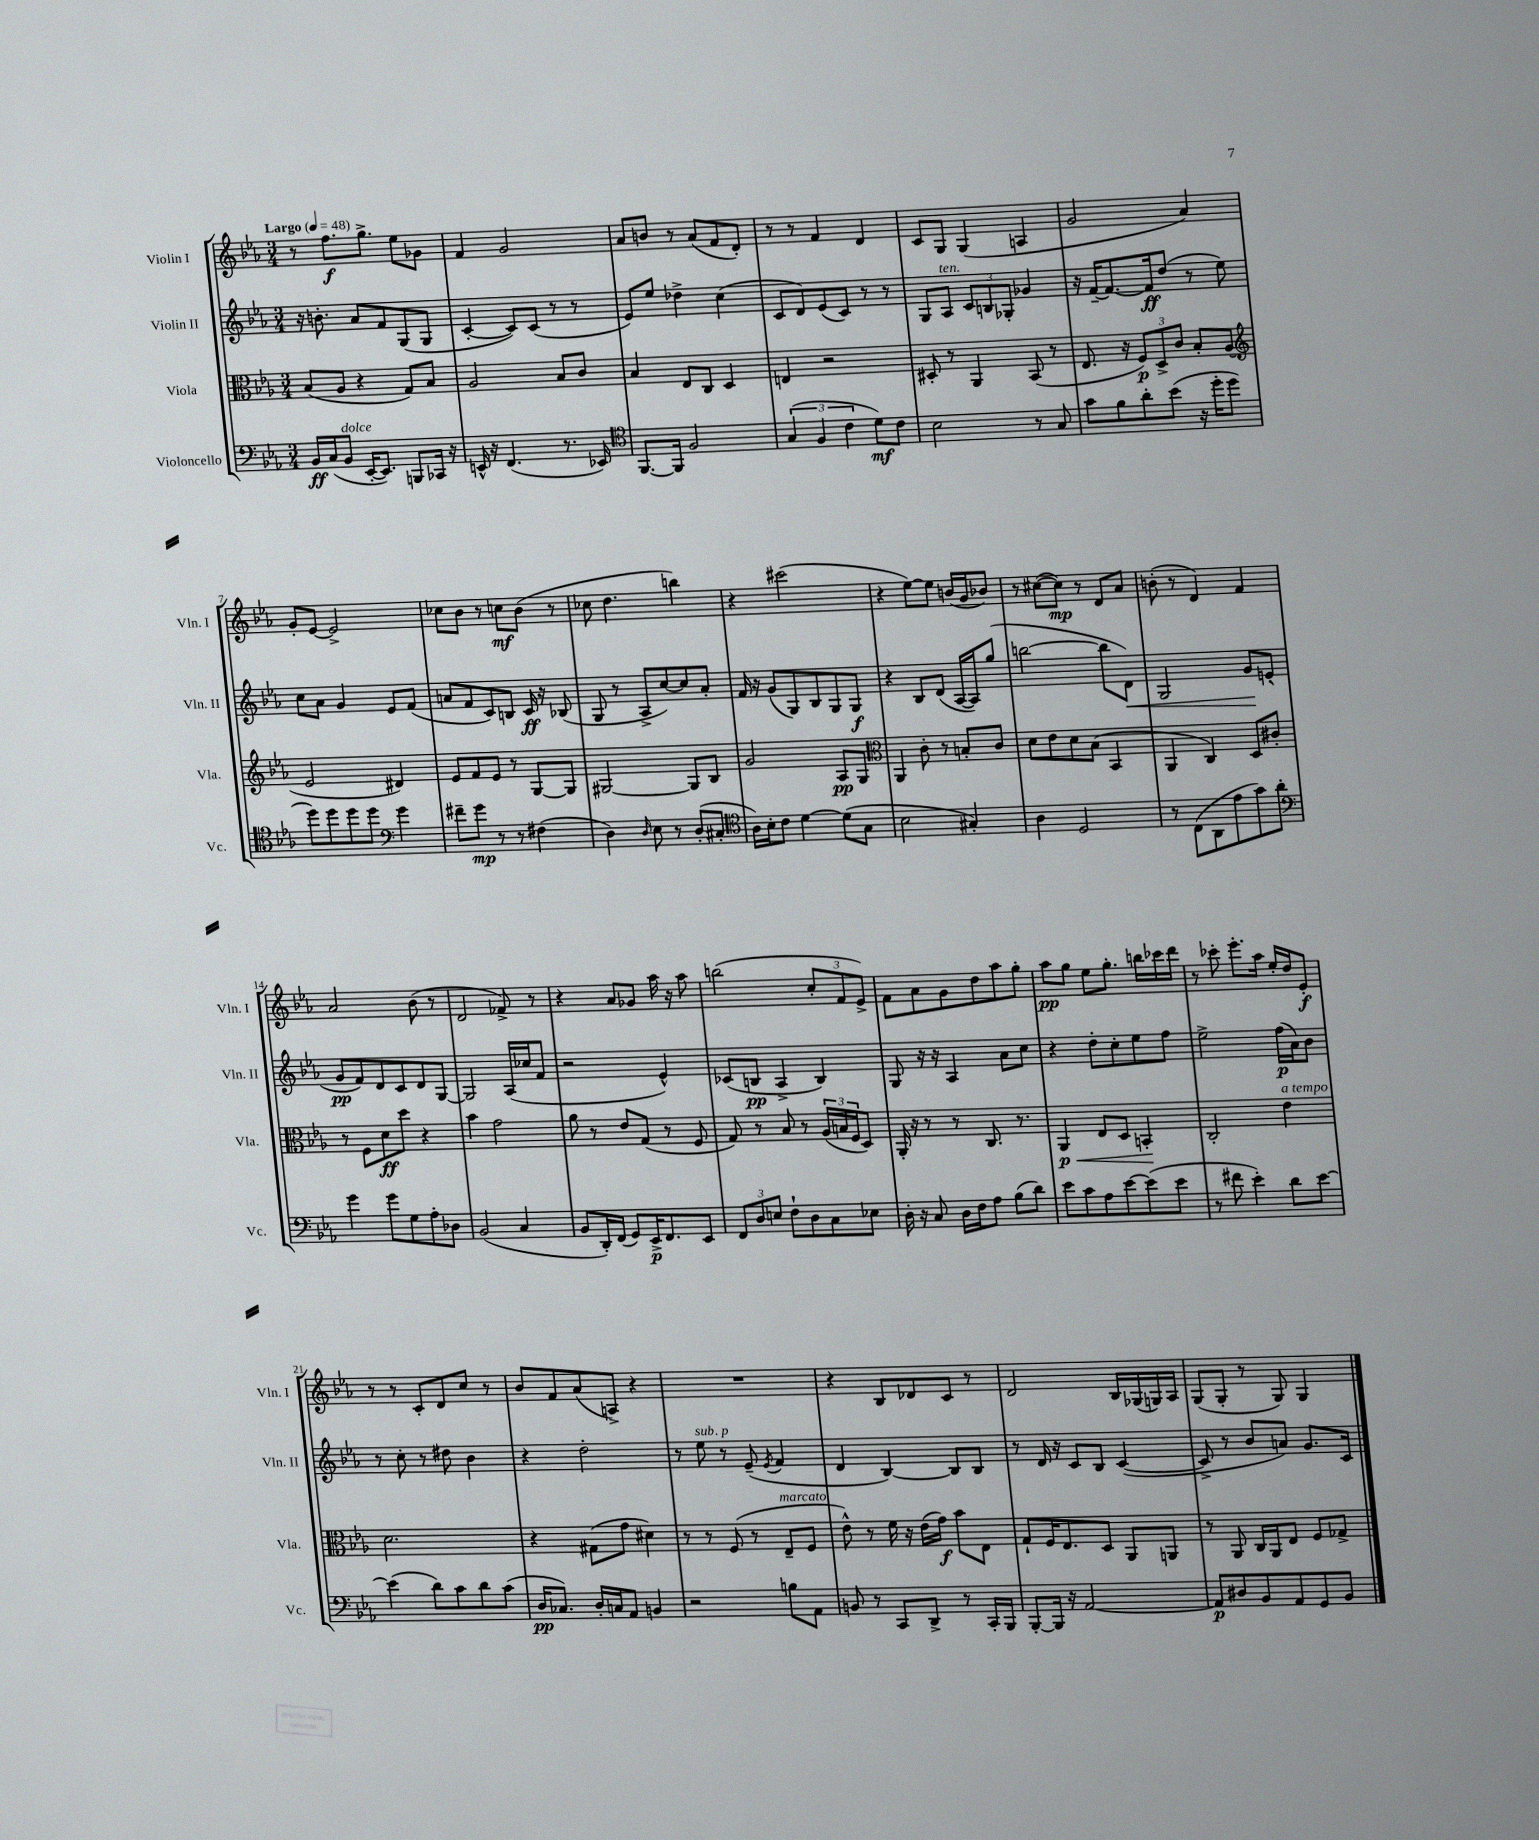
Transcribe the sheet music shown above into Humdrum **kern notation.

**kern	**dynam	**kern	**dynam	**kern	**dynam	**kern	**dynam
*part4	*part4	*part3	*part3	*part2	*part2	*part1	*part1
*staff4	*staff4	*staff3	*staff3	*staff2	*staff2	*staff1	*staff1
*I"Violoncello	*	*I"Viola	*	*I"Violin II	*	*I"Violin I	*
*I'Vc.	*	*I'Vla.	*	*I'Vln. II	*	*I'Vln. I	*
*clefF4	*	*clefC3	*	*clefG2	*	*clefG2	*
*k[b-e-a-]	*	*k[b-e-a-]	*	*k[b-e-a-]	*	*k[b-e-a-]	*
*M3/4	*	*M3/4	*	*M3/4	*	*M3/4	*
*MM48	*	*MM48	*	*MM48	*	*MM48	*
=1	=1	=1	=1	=1	=1	=1	=1
!	!	!	!	!	!	!LO:TX:a:B:t=Largo	!
16BB-/LL	ff	(8B-/L	.	16r	.	8r	.
(16C/J	.	.	.	8.bn'\	.	.	.
!LO:TX:a:i:t=dolce	!	!	!	!	!	!	!
8BB-/J	.	8A-/J	.	.	.	8.ff\L	f
[16EE-'/KL	.	4r	.	8a-/L	.	.	.
8.EE-/J])	.	.	.	.	.	8.gg^\J	.
.	.	.	.	8f/	.	.	.
8BBBn/L	.	8G/L)	.	(8G/	.	8ee-\L	.
16CC-X/Jk	.	8B-/J	.	8G/J	.	8g-X\J	.
16r	.	.	.	.	.	.	.
=2	=2	=2	=2	=2	=2	=2	=2
16EEn^^/	.	2A-/	.	[4c'/	.	4f/	.
16r	.	.	.	.	.	.	.
(4.FF/	.	.	.	.	.	.	.
.	.	.	.	8c/L])	.	2g/	.
.	.	.	.	(8c/J	.	.	.
8.r	.	8B-/L	.	8r	.	.	.
.	.	8c/J	.	8r	.	.	.
16EE-X/)	.	.	.	.	.	.	.
=3	=3	=3	=3	=3	=3	=3	=3
*clefC4	*	*	*	*	*	*	*
[8.FF/L	.	4B-/	.	8e-/L)	.	8a-/L	.
.	.	.	.	8ee-/J	.	8bn/J	.
16FF/Jk]	.	.	.	.	.	.	.
2F/	.	8E-/L	.	4dd-X^\	.	8r	.
.	.	8C/J	.	.	.	(8a-/L	.
.	.	4D/	.	(4cc\	.	8f/	.
.	.	.	.	.	.	8d'/J)	.
=4	=4	=4	=4	=4	=4	=4	=4
(6G/	.	4En/	.	8c/L	.	8r	.
.	.	.	.	8d/)	.	8r	.
6F/	.	.	.	.	.	.	.
.	.	2r	.	(8e-/	.	4f/	.
6c\	.	.	.	.	.	.	.
.	.	.	.	8c/J)	.	.	.
8d\L)	mf	.	.	8r	.	4d/	.
8c\J	.	.	.	8r	.	.	.
=5	=5	=5	=5	=5	=5	=5	=5
2B-\	.	8D#X'/	.	8G/L	.	8c/L	.
!	!	!	!	!LO:TX:a:i:t=ten.	!	!	!
.	.	8r	.	8A-/J	.	8G/J	.
.	.	4AA-/	.	12c/L	.	(4G/	.
.	.	.	.	12Bn/	.	.	.
.	.	.	.	12G-X'/J	.	.	.
8r	.	(8BB-/	.	4g-X/	.	4An/	.
8G/	.	8r	.	.	.	.	.
=6	=6	=6	=6	=6	=6	=6	=6
8g\L	.	8.E-/	.	16r	.	2g/	.
.	.	.	.	[16f~/KL	.	.	.
8f\	.	.	.	8.f/_	.	.	.
.	.	16r	.	.	.	.	.
8a-'\	.	12F/L)	p	.	.	.	.
.	.	.	.	16f/k]	ff	.	.
.	.	12D^/	.	.	.	.	.
(8b-\J	.	.	.	(8dd/J	.	.	.
.	.	12c/J	.	.	.	.	.
16r	.	8B-'/L	.	8r	.	4a-/)	.
16dd'\KL	.	.	.	.	.	.	.
8dd\J	.	(8A-/J	.	8ee-\)	.	.	.
!!LO:LB:g=z
=7	=7	=7	=7	=7	=7	=7	=7
*	*	*clefG2	*	*	*	*	*
8dd\L)	.	2e-/	.	8cc\L	.	8g'/L	.
8dd\	.	.	.	8a-\J	.	[8e-/J	.
8dd\	.	.	.	4g/	.	2e-^/]	.
8dd\J	.	.	.	.	.	.	.
*clefF4	*	*	*	*	*	*	*
4g\	.	4d#X/)	.	8e-/L	.	.	.
.	.	.	.	(8f/J	.	.	.
=8	=8	=8	=8	=8	=8	=8	=8
8f#X~\L	.	8e-/L	.	8an/L	.	8cc-X\L	.
8g\J	mp	8f/	.	8f/	.	8b-\J	.
8r	.	8e-/J	.	8c/)	.	8r	.
8r	.	8r	.	8Bn/J	.	8ccn\L	mf
(4F#X\	.	[8G/L	.	16c/	ff	(8b-\J	.
.	.	.	.	16r	.	.	.
.	.	8G/J]	.	(8B-X/	.	8r	.
=9	=9	=9	=9	=9	=9	=9	=9
4D\)	.	[2G#X/	.	8G/	.	8cc-X\	.
.	.	.	.	8r	.	4.dd\	.
16qqD/	.	.	.	.	.	.	.
8E-\	.	.	.	8A-^/L	.	.	.
8r	.	.	.	[8cc/)	.	.	.
(8D'/L	.	8G#/L]	.	8cc/]	.	4bbn\)	.
8C#X'/J	.	8B-/J	.	8a-'/J	.	.	.
=10	=10	=10	=10	=10	=10	=10	=10
*clefC4	*	*	*	*	*	*	*
16A-\LL)	.	2g/	.	16f/	.	4r	.
16B-'\J	.	.	.	16r	.	.	.
8c\J	.	.	.	(8g/L	.	.	.
[4d\	.	.	.	8G/)	.	(2ccc#X\	.
.	.	.	.	8B-/	.	.	.
(8d\L]	.	8A-/L	pp	8G/	.	.	.
8G\J	.	8G/J	.	8G/J	f	.	.
=11	=11	=11	=11	=11	=11	=11	=11
*	*	*clefC3	*	*	*	*	*
2B-\	.	4AA-/	.	4r	.	4r	.
.	.	8c'\	.	8B-/L	.	[8ee-\L)	.
.	.	8r	.	(8d/J	.	8ee-\J]	.
4G#X'/)	.	8Bn'/L	.	[16A-/LL	.	(16bn/LL	.
.	.	.	.	16A-/J])	.	16g/J	.
.	.	8c/J	.	(8gg/J	.	8b-X/J)	.
=12	=12	=12	=12	=12	=12	=12	=12
4A-\	.	8d\L	.	[2bbn\	.	8r	.
.	.	8e-\	.	.	.	([8cc#X\L	.
2D/	.	8d\	.	.	.	8cc#\J])	mp
.	.	(8B-\J	.	.	.	8r	.
.	.	4BB-/	.	8bb\L]	.	8d/L	.
!	!	!	!	!	!LO:HP:b	!	!
.	.	.	.	8d\J)	<	8a-/J	.
=13	=13	=13	=13	=13	=13	=13	=13
8r	.	4AA-/	.	2G/	.	(8bn'\	.
(8C\L	.	.	.	.	.	8r	.
8AA-\	.	4C/)	.	.	.	4d/)	.
8e-\	.	.	.	.	.	.	.
8g\)	.	8D/L	.	8g/L	.	4f/	.
8a-'\J	.	8c#X'/J	.	(8en'/J	[	.	.
!!LO:LB:g=z
=14	=14	=14	=14	=14	=14	=14	=14
*clefF4	*	*	*	*	*	*	*
4g\	.	8r	.	8g/L	pp	2a-/	.
.	.	8F\L	.	8f/)	.	.	.
8g\L	.	8d\	ff	8d/	.	.	.
8G\	.	8dd\J	.	8c/	.	.	.
8A-'\	.	4r	.	8d/	.	(8b-\	.
8D-X\J	.	.	.	[8G/J	.	8r	.
=15	=15	=15	=15	=15	=15	=15	=15
(2BB-/	.	4b-\	.	2G/]	.	2d/	.
.	.	2g\	.	.	.	.	.
4C/	.	.	.	(16A-/LL	.	8f-X^/)	.
.	.	.	.	16cc-X/J	.	.	.
.	.	.	.	8f/J	.	8r	.
=16	=16	=16	=16	=16	=16	=16	=16
8BB-/L	.	8a-\	.	2r	.	4r	.
16DD'/L)	.	8r	.	.	.	.	.
(16FF/JJ	.	.	.	.	.	.	.
8GG/L)	.	8e-/L	.	.	.	8a-/L	.
16EE-^/K	p	(8G/J	.	.	.	8g-X/J	.
8.FF/	.	.	.	.	.	.	.
.	.	8r	.	4e-^^/)	.	16aa-\	.
.	.	.	.	.	.	16r	.
8EE-/J	.	8F/	.	.	.	8aa-\	.
=17	=17	=17	=17	=17	=17	=17	=17
12FF/L	.	8G/)	.	(8c-X/L	.	(2bbn\	.
12D/	.	.	.	.	.	.	.
.	.	8r	.	8Bn/J	pp	.	.
12En/J	.	.	.	.	.	.	.
8F`\L	.	8B-/	.	4A-^/	.	.	.
8D\	.	8r	.	.	.	.	.
8C\	.	(24A-/LL	.	4B/)	.	12cc'/L	.
.	.	24Bn/	.	.	.	.	.
.	.	24F/J	.	.	.	12f/	.
8E-X\J	.	8D/J)	.	.	.	.	.
.	.	.	.	.	.	12e-^/J)	.
=18	=18	=18	=18	=18	=18	=18	=18
16D'\	.	16AA-'/	.	8G/	.	8f\L	.
16r	.	16r	.	.	.	.	.
8C/	.	8r	.	16r	.	8a-\	.
.	.	.	.	16r	.	.	.
16D\LL	.	8r	.	4A-/	.	8g\	.
16F\J	.	.	.	.	.	.	.
8A-\J	.	8.C/	.	.	.	8dd\	.
(8B-\L	.	.	.	8a-\L	.	8aa-\	.
.	.	8.r	.	.	.	.	.
8d\J)	.	.	.	8cc\J	.	8gg'\J	.
=19	=19	=19	=19	=19	=19	=19	=19
!	!	!	!LO:HP:b	!	!	!	!
8e-\L	.	4AA-/	< p	4r	.	8aa-\L	pp
8c\	.	.	.	.	.	8gg\J	.
8A-\	.	8E-/L	.	8dd'\L	.	8ee-\L	.
[8e-\	.	8D/J	.	8cc'\	.	8.gg'\J	.
(8e-\]	.	4BBn'/	.	8ee-\	.	.	.
.	.	.	.	.	.	16bbn\LL	.
8e-\J	.	.	.	8ff\J	.	16ccc-X\	.
.	.	.	.	.	.	16ddd\JJ	.
.	.	.	[	.	.	.	.
=20	=20	=20	=20	=20	=20	=20	=20
8r	.	2C'/	.	2ee-^\	.	8r	.
8f#X\	.	.	.	.	.	8ccc-X'\	.
4e-'\)	.	.	.	.	.	8.eee-'\L	.
.	.	.	.	.	.	16aa-\Jk	.
!	!	!LO:TX:a:i:t=a tempo	!	!	!	!	!
8d\L	.	4e-\	.	(16ff\LL	p	16ee-'/LL	.
.	.	.	.	16a-\J)	.	16dd/J	.
[8e-\J	.	.	.	8b-\J	.	8e-'/J	f
!!LO:LB:g=z
=21	=21	=21	=21	=21	=21	=21	=21
(4e-\]	.	2.d\	.	8r	.	8r	.
.	.	.	.	8cc'\	.	8r	.
8d\L)	.	.	.	8r	.	8c'/L	.
8c\	.	.	.	8dd#X\	.	8d/	.
8d\	.	.	.	4b-\	.	8cc/J	.
(8c\J	.	.	.	.	.	8r	.
=22	=22	=22	=22	=22	=22	=22	=22
16D/KL	pp	4r	.	4r	.	8b-/L	.
8.C-X/J)	.	.	.	.	.	.	.
.	.	.	.	.	.	8f/	.
16D'/LL	.	(8G#X\L	.	2dd'\	.	(8a-/	.
16Cn/J	.	.	.	.	.	.	.
8AA-/J	.	8g\J	.	.	.	8An^/J)	.
4BBn/	.	4d#X\)	.	.	.	4r	.
=23	=23	=23	=23	=23	=23	=23	=23
2r	.	8r	.	8r	.	2.r	.
!	!	!	!	!LO:TX:a:i:t=sub. p	!	!	!
.	.	8r	.	8ee-\	.	.	.
.	.	(8F/	.	8r	.	.	.
.	.	8r	.	(8e-~/	.	.	.
.	.	.	.	8qe-/	.	.	.
!	!	!LO:TX:a:i:t=marcato	!	!	!	!	!
8Bn\L	.	8E-~/L	.	4f/	.	.	.
8AA-\J	.	8F/J	.	.	.	.	.
=24	=24	=24	=24	=24	=24	=24	=24
8BBn/	.	8e-^^\)	.	4d/	.	4r	.
8r	.	8r	.	.	.	.	.
8CC/L	.	16f\	.	[4B-/)	.	8B-/L	.
.	.	16r	.	.	.	.	.
8DD^/J	.	(16e-\LL	.	.	.	8d-X/	.
.	.	16g\JJ)	f	.	.	.	.
8r	.	8b-\L	.	8B-/L]	.	8c/J	.
16CC'/LL	.	8E-\J	.	8B-/J	.	8r	.
16BBB-/JJ	.	.	.	.	.	.	.
=25	=25	=25	=25	=25	=25	=25	=25
[8BBB-'/L	.	8G`/L	.	8r	.	2d/	.
16BBB-/Jk]	.	16F/K	.	16d/	.	.	.
16r	.	8.E-/	.	16r	.	.	.
[2AA-/	.	.	.	8c/L	.	.	.
.	.	8D/J	.	8B-/J	.	.	.
.	.	8AA-/L	.	([4c/	.	16B-/LL	.
.	.	.	.	.	.	(16G-X/	.
.	.	8AAn/J	.	.	.	16Gn/)	.
.	.	.	.	.	.	16A-/JJ	.
=26	=26	=26	=26	=26	=26	=26	=26
8AA-/L]	p	8r	.	8c^/]	.	(8G/L	.
8D#X/	.	8AA-/	.	8r	.	8G'/J	.
8BB-/	.	16C/LL	.	8b-/L	.	8r	.
.	.	16AA-/J	.	.	.	.	.
8AA-/	.	8E-/J	.	8an/J)	.	8G/)	.
8GG/	.	8F/L	.	8.g/L	.	4G/	.
8BB-/J	.	8G-X^/J	.	.	.	.	.
.	.	.	.	16c/Jk	.	.	.
==	==	==	==	==	==	==	==
*-	*-	*-	*-	*-	*-	*-	*-
